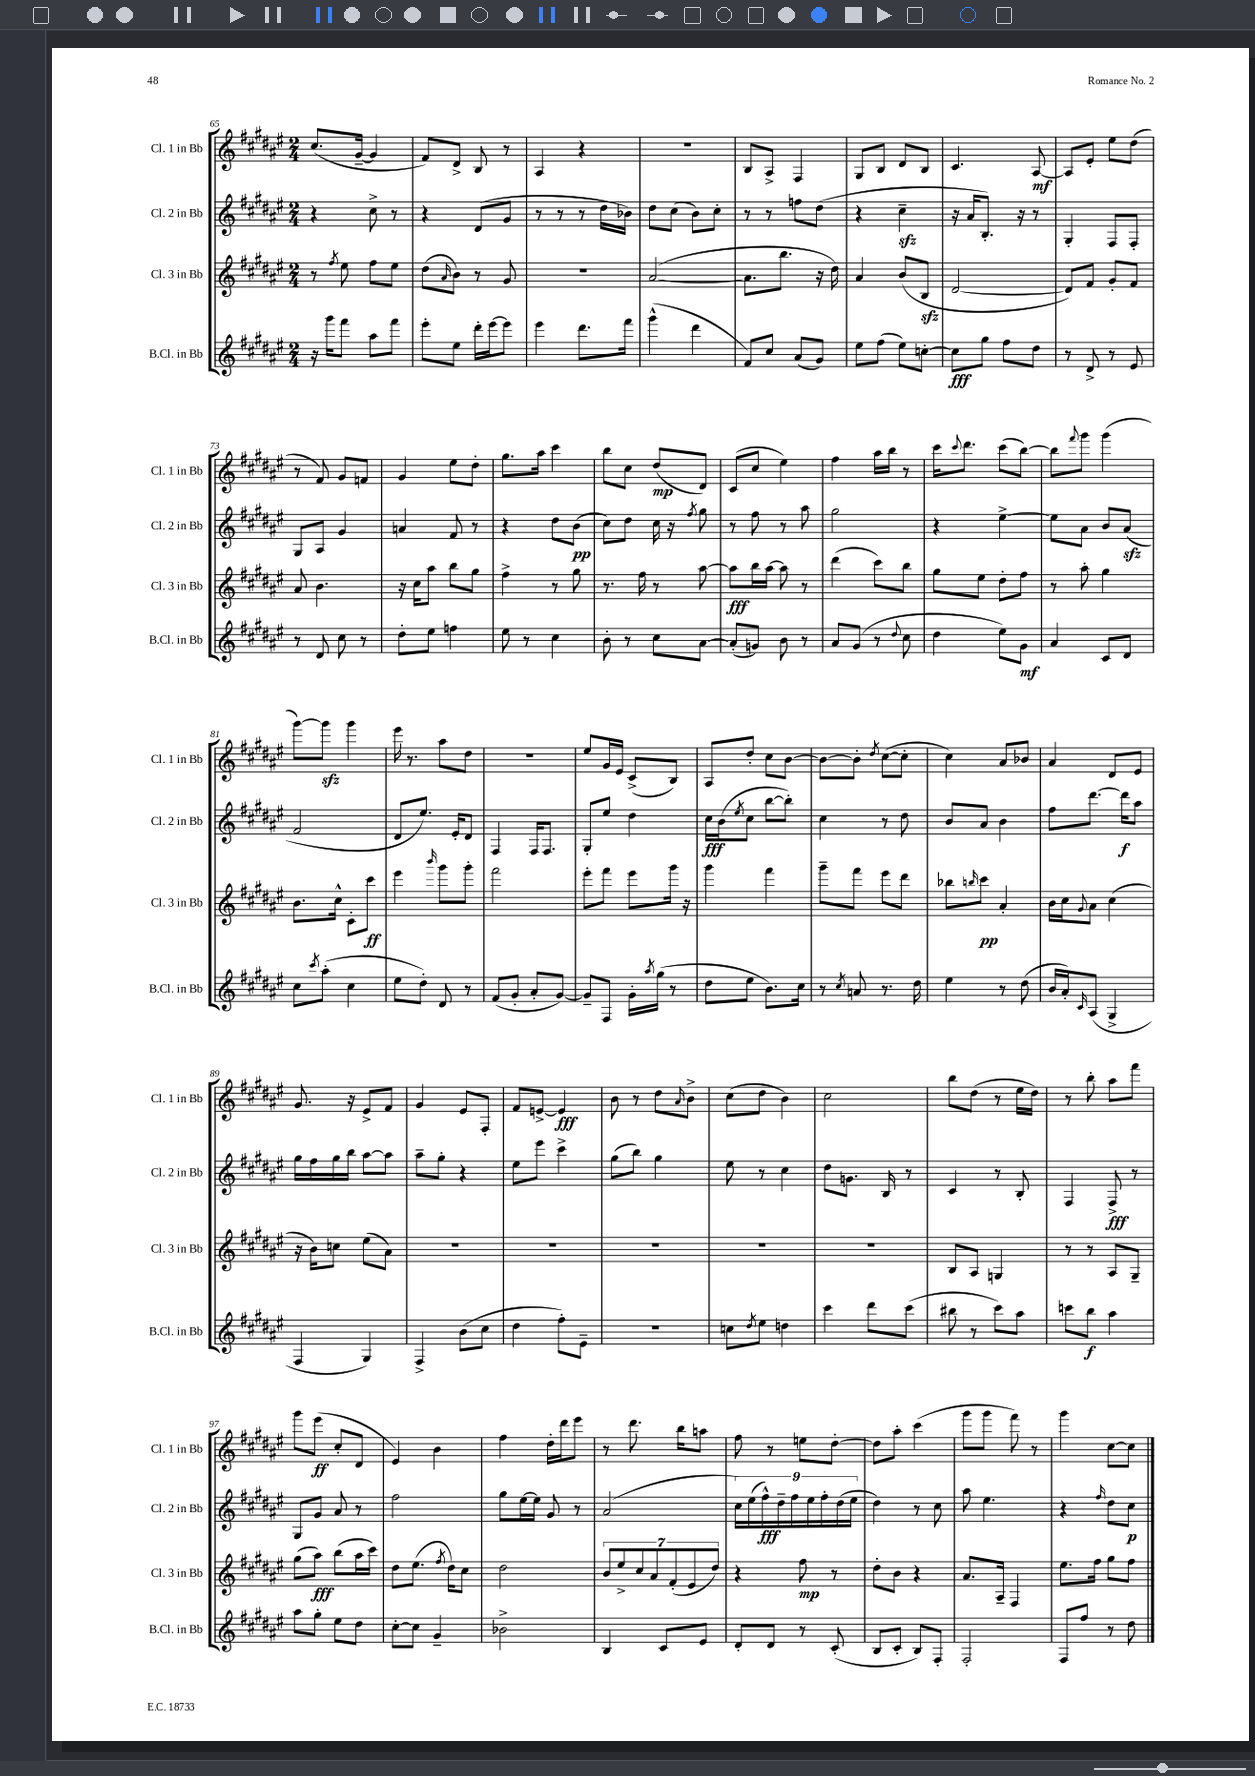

**kern	**dynam	**kern	**dynam	**kern	**dynam	**kern	**dynam
*part4	*part4	*part3	*part3	*part2	*part2	*part1	*part1
*staff4	*staff4	*staff3	*staff3	*staff2	*staff2	*staff1	*staff1
*I"B.Cl. in Bb	*	*I"Cl. 3 in Bb	*	*I"Cl. 2 in Bb	*	*I"Cl. 1 in Bb	*
*I'B.Cl. in Bb	*	*I'Cl. 3 in Bb	*	*I'Cl. 2 in Bb	*	*I'Cl. 1 in Bb	*
*clefG2	*	*clefG2	*	*clefG2	*	*clefG2	*
*k[f#c#g#d#a#e#]	*	*k[f#c#g#d#a#e#]	*	*k[f#c#g#d#a#e#]	*	*k[f#c#g#d#a#e#]	*
*M2/4	*	*M2/4	*	*M2/4	*	*M2/4	*
=65	=65	=65	=65	=65	=65	=65	=65
16r	.	8r	.	4r	.	(8.cc#/L	.
16ggg#\KL	.	.	.	.	.	.	.
.	.	8qff#/	.	.	.	.	.
8fff#\J	.	8ee#\	.	.	.	.	.
.	.	.	.	.	.	[16g#~/Jk	.
8aa#\L	.	8ff#\L	.	8cc#^\	.	4g#/]	.
8fff#\J	.	8ee#\J	.	8r	.	.	.
=66	=66	=66	=66	=66	=66	=66	=66
8eee#'\L	.	(8dd#\L	.	4r	.	8f#/L)	.
.	.	16qqa#/	.	.	.	.	.
8ee#\J	.	8b\J)	.	.	.	8d#^/J	.
16ddd#'\LL	.	8r	.	(8d#/L	.	8B/	.
[16eee#\J	.	.	.	.	.	.	.
8eee#\J]	.	8g#/	.	8g#/J	.	8r	.
=67	=67	=67	=67	=67	=67	=67	=67
4eee#\	.	2r	.	8r	.	4A#/	.
.	.	.	.	8r	.	.	.
8.ddd#\L	.	.	.	8r	.	4r	.
.	.	.	.	16dd#\LL	.	.	.
16fff#\Jk	.	.	.	16b-X\JJ)	.	.	.
=68	=68	=68	=68	=68	=68	=68	=68
(4ggg#^^\	.	([2a#/	.	8dd#\L	.	2r	.
.	.	.	.	(8cc#\J	.	.	.
4ddd#\	.	.	.	8b\L)	.	.	.
.	.	.	.	8cc#'\J	.	.	.
=69	=69	=69	=69	=69	=69	=69	=69
8f#/L)	.	8.a#\L]	.	8r	.	8B/L	.
8cc#/J	.	.	.	8r	.	8A#^/J	.
.	.	8.bb\J	.	.	.	.	.
(8a#/L	.	.	.	8ffn\L	.	4F#/	.
8g#/J)	.	16r	.	(8dd#\J	.	.	.
.	.	16dd#\)	.	.	.	.	.
=70	=70	=70	=70	=70	=70	=70	=70
8ee#\L	.	4a#/	.	4r	.	8G#/L	.
(8ff#\J	.	.	.	.	.	8B/J	.
8ee#\L)	.	(8b/L	.	4cc#zz~\	.	8d#/L	.
[8ccn'\J	.	8Bzz/J	.	.	.	8B/J	.
=71	=71	=71	=71	=71	=71	=71	=71
8cc\L]	fff	[2d#/	.	16r	.	4.c#/	.
.	.	.	.	16a#/KL	.	.	.
8gg#\J	.	.	.	8.B'/J)	.	.	.
8ff#\L	.	.	.	.	.	.	.
.	.	.	.	16r	.	.	.
8dd#\J	.	.	.	8r	.	[8A#/	mf
=72	=72	=72	=72	=72	=72	=72	=72
8r	.	8d#/L])	.	4G#'/	.	8A#/L]	.
8d#^/	.	8f#/J	.	.	.	8e#'/J	.
8r	.	8g#'/L	.	8F#/L	.	8ee#\L	.
8e#/	.	8f#/J	.	8F#'/J	.	(8dd#\J	.
!!LO:LB:g=z
=73	=73	=73	=73	=73	=73	=73	=73
8r	.	8a#/	.	8G#/L	.	8r	.
8d#/	.	4.b\	.	8A#/J	.	8f#/)	.
8cc#\	.	.	.	4g#/	.	8g#/L	.
8r	.	.	.	.	.	8fn/J	.
=74	=74	=74	=74	=74	=74	=74	=74
8dd#'\L	.	16r	.	4an/	.	4g#/	.
.	.	16cc#\KL	.	.	.	.	.
8ee#\J	.	8aa#\J	.	.	.	.	.
4ffn\	.	8bb\L	.	8f#/	.	8ee#\L	.
.	.	8gg#\J	.	8r	.	8dd#'\J	.
=75	=75	=75	=75	=75	=75	=75	=75
8ee#\	.	4ff#^\	.	4r	.	8.gg#\L	.
8r	.	.	.	.	.	.	.
.	.	.	.	.	.	16aa#\Jk	.
4cc#\	.	8r	.	8dd#\L	.	4ccc#\	.
.	.	8gg#\	.	(8b\J	pp	.	.
=76	=76	=76	=76	=76	=76	=76	=76
8b'\	.	8.r	.	8cc#\L)	.	8bb\L	.
8r	.	.	.	8dd#\J	.	8cc#\J	.
.	.	16ff#\	.	.	.	.	.
8cc#\L	.	8r	.	16cc#\	.	(8dd#/L	mp
.	.	.	.	16r	.	.	.
.	.	.	.	8qff#/	.	.	.
[8a#\J	.	[8aa#\	.	8gg#\	.	8d#/J)	.
=77	=77	=77	=77	=77	=77	=77	=77
(8a#'/L]	.	8aa#\L]	fff	8r	.	(8c#/L	.
8gn/J)	.	16bb\L	.	8ff#\	.	8cc#/J	.
.	.	[16aa#\JJ	.	.	.	.	.
8b\	.	8aa#\]	.	8r	.	4ee#\)	.
8r	.	8r	.	8aa#\	.	.	.
=78	=78	=78	=78	=78	=78	=78	=78
8a#/L	.	(4ddd#\	.	2gg#\	.	4ff#\	.
(8g#/J	.	.	.	.	.	.	.
8r	.	8ccc#\L)	.	.	.	16aa#\LL	.
.	.	.	.	.	.	16bb\JJ	.
8qqdd#/	.	.	.	.	.	.	.
8cc#\	.	8bb\J	.	.	.	8r	.
=79	=79	=79	=79	=79	=79	=79	=79
4dd#\	.	8gg#\L	.	4r	.	16ccc#\KL	.
.	.	.	.	.	.	8qqccc#/	.
.	.	.	.	.	.	8.ddd#\J	.
.	.	8ee#\J	.	.	.	.	.
8ee#\L)	.	8dd#'\L	.	[4ee#^\	.	(8ccc#\L	.
8g#\J	mf	8ff#\J	.	.	.	[8bb\J)	.
=80	=80	=80	=80	=80	=80	=80	=80
4a#/	.	8r	.	8ee#\L]	.	8bb\L]	.
.	.	.	.	.	.	8qqfff#/	.
.	.	8aa#'\	.	8a#\J	.	8ggg#\J	.
8c#/L	.	4gg#\	.	8b/L	.	(4ggg#\	.
8d#/J	.	.	.	(8a#zz/J	.	.	.
!!LO:LB:g=z
=81	=81	=81	=81	=81	=81	=81	=81
8cc#\L	.	8.b\L	.	2f#/	.	[8ggg#\L)	.
8qccc#/	.	.	.	.	.	.	.
(8aa#'\J	.	.	.	.	.	8ggg#zz\J]	.
.	.	16cc#^^\Jk	.	.	.	.	.
4cc#\	.	8c#'\L	.	.	.	4ggg#\	.
.	.	8ccc#\J	ff	.	.	.	.
=82	=82	=82	=82	=82	=82	=82	=82
8ee#\L	.	4eee#\	.	8d#/L	.	16eee#\	.
.	.	.	.	.	.	8.r	.
8dd#'\J)	.	.	.	8.ee#/J)	.	.	.
.	.	16qqbbb/	.	.	.	.	.
8d#/	.	8ggg#\L	.	.	.	8aa#\L	.
.	.	.	.	16e#'/KL	.	.	.
8r	.	8ggg#'\J	.	8d#/J	.	8dd#\J	.
=83	=83	=83	=83	=83	=83	=83	=83
(8f#/L	.	2fff#\	.	4F#/	.	2r	.
8g#'/J	.	.	.	.	.	.	.
8a#'/L	.	.	.	16F#/KL	.	.	.
.	.	.	.	8.F#/J	.	.	.
[8g#/J)	.	.	.	.	.	.	.
=84	=84	=84	=84	=84	=84	=84	=84
8g#~/L]	.	8eee#'\L	.	8G#'/L	.	8ee#/L	.
8F#/J	.	8fff#\J	.	8ee#/J	.	16g#/L	.
.	.	.	.	.	.	16e#/JJ	.
16g#'\LL	.	8eee#\L	.	4dd#\	.	(8c#^/L	.
8qaa#/	.	.	.	.	.	.	.
(16gg#\JJ	.	.	.	.	.	.	.
8r	.	16ggg#\Jk	.	.	.	8B/J)	.
.	.	16r	.	.	.	.	.
=85	=85	=85	=85	=85	=85	=85	=85
8dd#\L	.	4ggg#\	.	16cc#\LL	fff	8A#/L	.
.	.	.	.	(16b\J	.	.	.
.	.	.	.	8qee#/	.	.	.
8ee#\J	.	.	.	8cc#\J	.	8dd#'/J	.
8.b\L)	.	4fff#\	.	[8bb\L	.	8cc#\L	.
.	.	.	.	8bb'\J])	.	[8b\J	.
16cc#\Jk	.	.	.	.	.	.	.
=86	=86	=86	=86	=86	=86	=86	=86
8r	.	8ggg#~\L	.	4cc#\	.	8b\L_	.
8qcc#/	.	.	.	.	.	.	.
8an/	.	8fff#\J	.	.	.	8b'\J]	.
.	.	.	.	.	.	8qdd#/	.
8.r	.	8eee#\L	.	8r	.	([8cc#\L	.
.	.	8ddd#\J	.	8dd#\	.	8cc#'\J]	.
16dd#\	.	.	.	.	.	.	.
=87	=87	=87	=87	=87	=87	=87	=87
4ee#\	.	8bb-X\L	.	8b/L	.	4cc#\)	.
.	.	16qqbbn/	.	.	.	.	.
.	.	8ccc#\J	pp	8a#/J	.	.	.
8r	.	4a#'/	.	4b\	.	8a#/L	.
(8dd#\	.	.	.	.	.	8b-X/J	.
=88	=88	=88	=88	=88	=88	=88	=88
16b/LL	.	16b\LL	.	8ff#\L	.	4a#/	.
16a#'/J)	.	16cc#\J	.	.	.	.	.
16qqc#/	.	8qqg#/	.	.	.	.	.
(8A#/J	.	8a#\J	.	[8.ddd#\J	.	.	.
4G#^/	.	(4cc#\	.	.	.	8d#/L	.
.	.	.	.	16ddd#\KL]	f	.	.
.	.	.	.	8aa#\J	.	8e#/J	.
!!LO:LB:g=z
=89	=89	=89	=89	=89	=89	=89	=89
4F#/	.	16r	.	16gg#\LL	.	8.g#/	.
.	.	16b\KL)	.	16ff#\	.	.	.
.	.	8ccn\J	.	16gg#\	.	.	.
.	.	.	.	16bb\JJ	.	16r	.
4G#/)	.	(8ee#\L	.	[8aa#\L	.	8e#^/L	.
.	.	8a#\J)	.	8aa#\J]	.	8f#/J	.
=90	=90	=90	=90	=90	=90	=90	=90
4F#^/	.	2r	.	8aa#~\L	.	4g#/	.
.	.	.	.	8gg#'\J	.	.	.
(8b\L	.	.	.	4r	.	8e#/L	.
8cc#\J	.	.	.	.	.	8F#'/J	.
=91	=91	=91	=91	=91	=91	=91	=91
4dd#\	.	2r	.	8ee#\L	.	8f#/L	.
.	.	.	.	8eee#\J	.	[8en^/J	.
8ff#'\L)	.	.	.	4ccc#^\	.	4e/]	fff
8e#~\J	.	.	.	.	.	.	.
=92	=92	=92	=92	=92	=92	=92	=92
2r	.	2r	.	(8gg#\L	.	8b\	.
.	.	.	.	8bb\J)	.	8r	.
.	.	.	.	4gg#\	.	8dd#\L	.
.	.	.	.	.	.	16qqa#/	.
.	.	.	.	.	.	8b^\J	.
=93	=93	=93	=93	=93	=93	=93	=93
8ccn\L	.	2r	.	8ee#\	.	(8cc#\L	.
8qdd#/	.	.	.	.	.	.	.
8ee#\J	.	.	.	8r	.	8dd#\J	.
4ddn\	.	.	.	4cc#\	.	4b\)	.
=94	=94	=94	=94	=94	=94	=94	=94
4ccc#\	.	2r	.	8dd#\L	.	2cc#\	.
.	.	.	.	8.gn\J	.	.	.
8ddd#\L	.	.	.	.	.	.	.
.	.	.	.	16B/	.	.	.
(8ccc#\J	.	.	.	8r	.	.	.
=95	=95	=95	=95	=95	=95	=95	=95
8bb#X\	.	8B/L	.	4c#/	.	8bb\L	.
8r	.	8A#/J	.	.	.	(8dd#\J	.
8ccc#\L)	.	4Gn/	.	8r	.	8r	.
8aa#\J	.	.	.	8B'/	.	16ee#\LL	.
.	.	.	.	.	.	16dd#\JJ)	.
=96	=96	=96	=96	=96	=96	=96	=96
8cccn\L	.	8r	.	4F#/	.	8r	.
8bb\J	f	8r	.	.	.	8bb'\	.
4aa#\	.	8A#/L	.	8F#^/	fff	8aa#\L	.
.	.	8G#~/J	.	8r	.	8fff#\J	.
!!LO:LB:g=z
=97	=97	=97	=97	=97	=97	=97	=97
8aa#\L	.	(8gg#\L	.	8G#/L	.	8ggg#\L	.
8gg#'\J	.	8aa#\J)	fff	8g#/J	.	(8eee#\J	ff
8ee#\L	.	(8bb\L	.	8a#/	.	8cc#'/L	.
8dd#\J	.	16aa#\L	.	8r	.	8d#/J	.
.	.	16ccc#\JJ)	.	.	.	.	.
=98	=98	=98	=98	=98	=98	=98	=98
[8cc#'\L	.	8dd#\L	.	2ff#\	.	4e#/)	.
8cc#\J]	.	(8.ee#\J	.	.	.	.	.
4g#~/	.	.	.	.	.	4b\	.
.	.	8qff#/	.	.	.	.	.
.	.	16dd#\KL)	.	.	.	.	.
.	.	8cc#\J	.	.	.	.	.
=99	=99	=99	=99	=99	=99	=99	=99
2b-X^\	.	2dd#\	.	8gg#\L	.	4ff#\	.
.	.	.	.	[16ee#\L	.	.	.
.	.	.	.	16ee#\JJ]	.	.	.
.	.	.	.	8g#/	.	16dd#'\LL	.
.	.	.	.	.	.	16ddd#\J	.
.	.	.	.	8r	.	8eee#\J	.
=100	=100	=100	=100	=100	=100	=100	=100
4B/	.	14b/L	.	(2a#/	.	8r	.
.	.	14ee#^/	.	.	.	.	.
.	.	.	.	.	.	8.ddd#\	.
.	.	14cc#/	.	.	.	.	.
.	.	14a#/	.	.	.	.	.
8c#/L	.	.	.	.	.	.	.
.	.	(14f#'/	.	.	.	.	.
.	.	.	.	.	.	16bb\KL	.
.	.	14e#/	.	.	.	.	.
8e#/J	.	.	.	.	.	8aan\J	.
.	.	14dd#/J)	.	.	.	.	.
=101	=101	=101	=101	=101	=101	=101	=101
8d#'/L	.	4r	.	18cc#\LL)	.	8ff#\	.
.	.	.	.	(18ee#\	.	.	.
.	.	.	.	18ff#^^\)	fff	.	.
8d#/J	.	.	.	.	.	8r	.
.	.	.	.	18dd#~\	.	.	.
.	.	.	.	18ff#\	.	.	.
8r	.	8ff#\	mp	.	.	8een\L	.
.	.	.	.	18ee#\	.	.	.
.	.	.	.	18ff#'\	.	.	.
(8c#'/	.	8r	.	.	.	[8dd#'\J	.
.	.	.	.	(18dd#\	.	.	.
.	.	.	.	18ee#\JJ	.	.	.
=102	=102	=102	=102	=102	=102	=102	=102
8B/L	.	8dd#'\L	.	4dd#\)	.	8dd#\L]	.
8c#'/J	.	8b\J	.	.	.	8aa#'\J	.
8B/L)	.	4r	.	8r	.	(4ccc#\	.
8F#'/J	.	.	.	8cc#\	.	.	.
=103	=103	=103	=103	=103	=103	=103	=103
2F#'/	.	8.a#/L	.	8aa#\	.	8ggg#\L	.
.	.	.	.	4.ee#\	.	8ggg#\J	.
.	.	16A#~/Jk	.	.	.	.	.
.	.	4F#/	.	.	.	8fff#\)	.
.	.	.	.	.	.	8r	.
=104	=104	=104	=104	=104	=104	=104	=104
8F#/L	.	8.ee#\L	.	4r	.	4ggg#\	.
8ff#/J	.	.	.	.	.	.	.
.	.	16ff#\Jk	.	.	.	.	.
.	.	.	.	16qqff#/	.	.	.
8r	.	8gg#\L	.	8dd#\L	.	[8cc#\L	.
8dd#\	.	8ff#\J	.	8cc#\J	p	8cc#\J]	.
==	==	==	==	==	==	==	==
*-	*-	*-	*-	*-	*-	*-	*-
